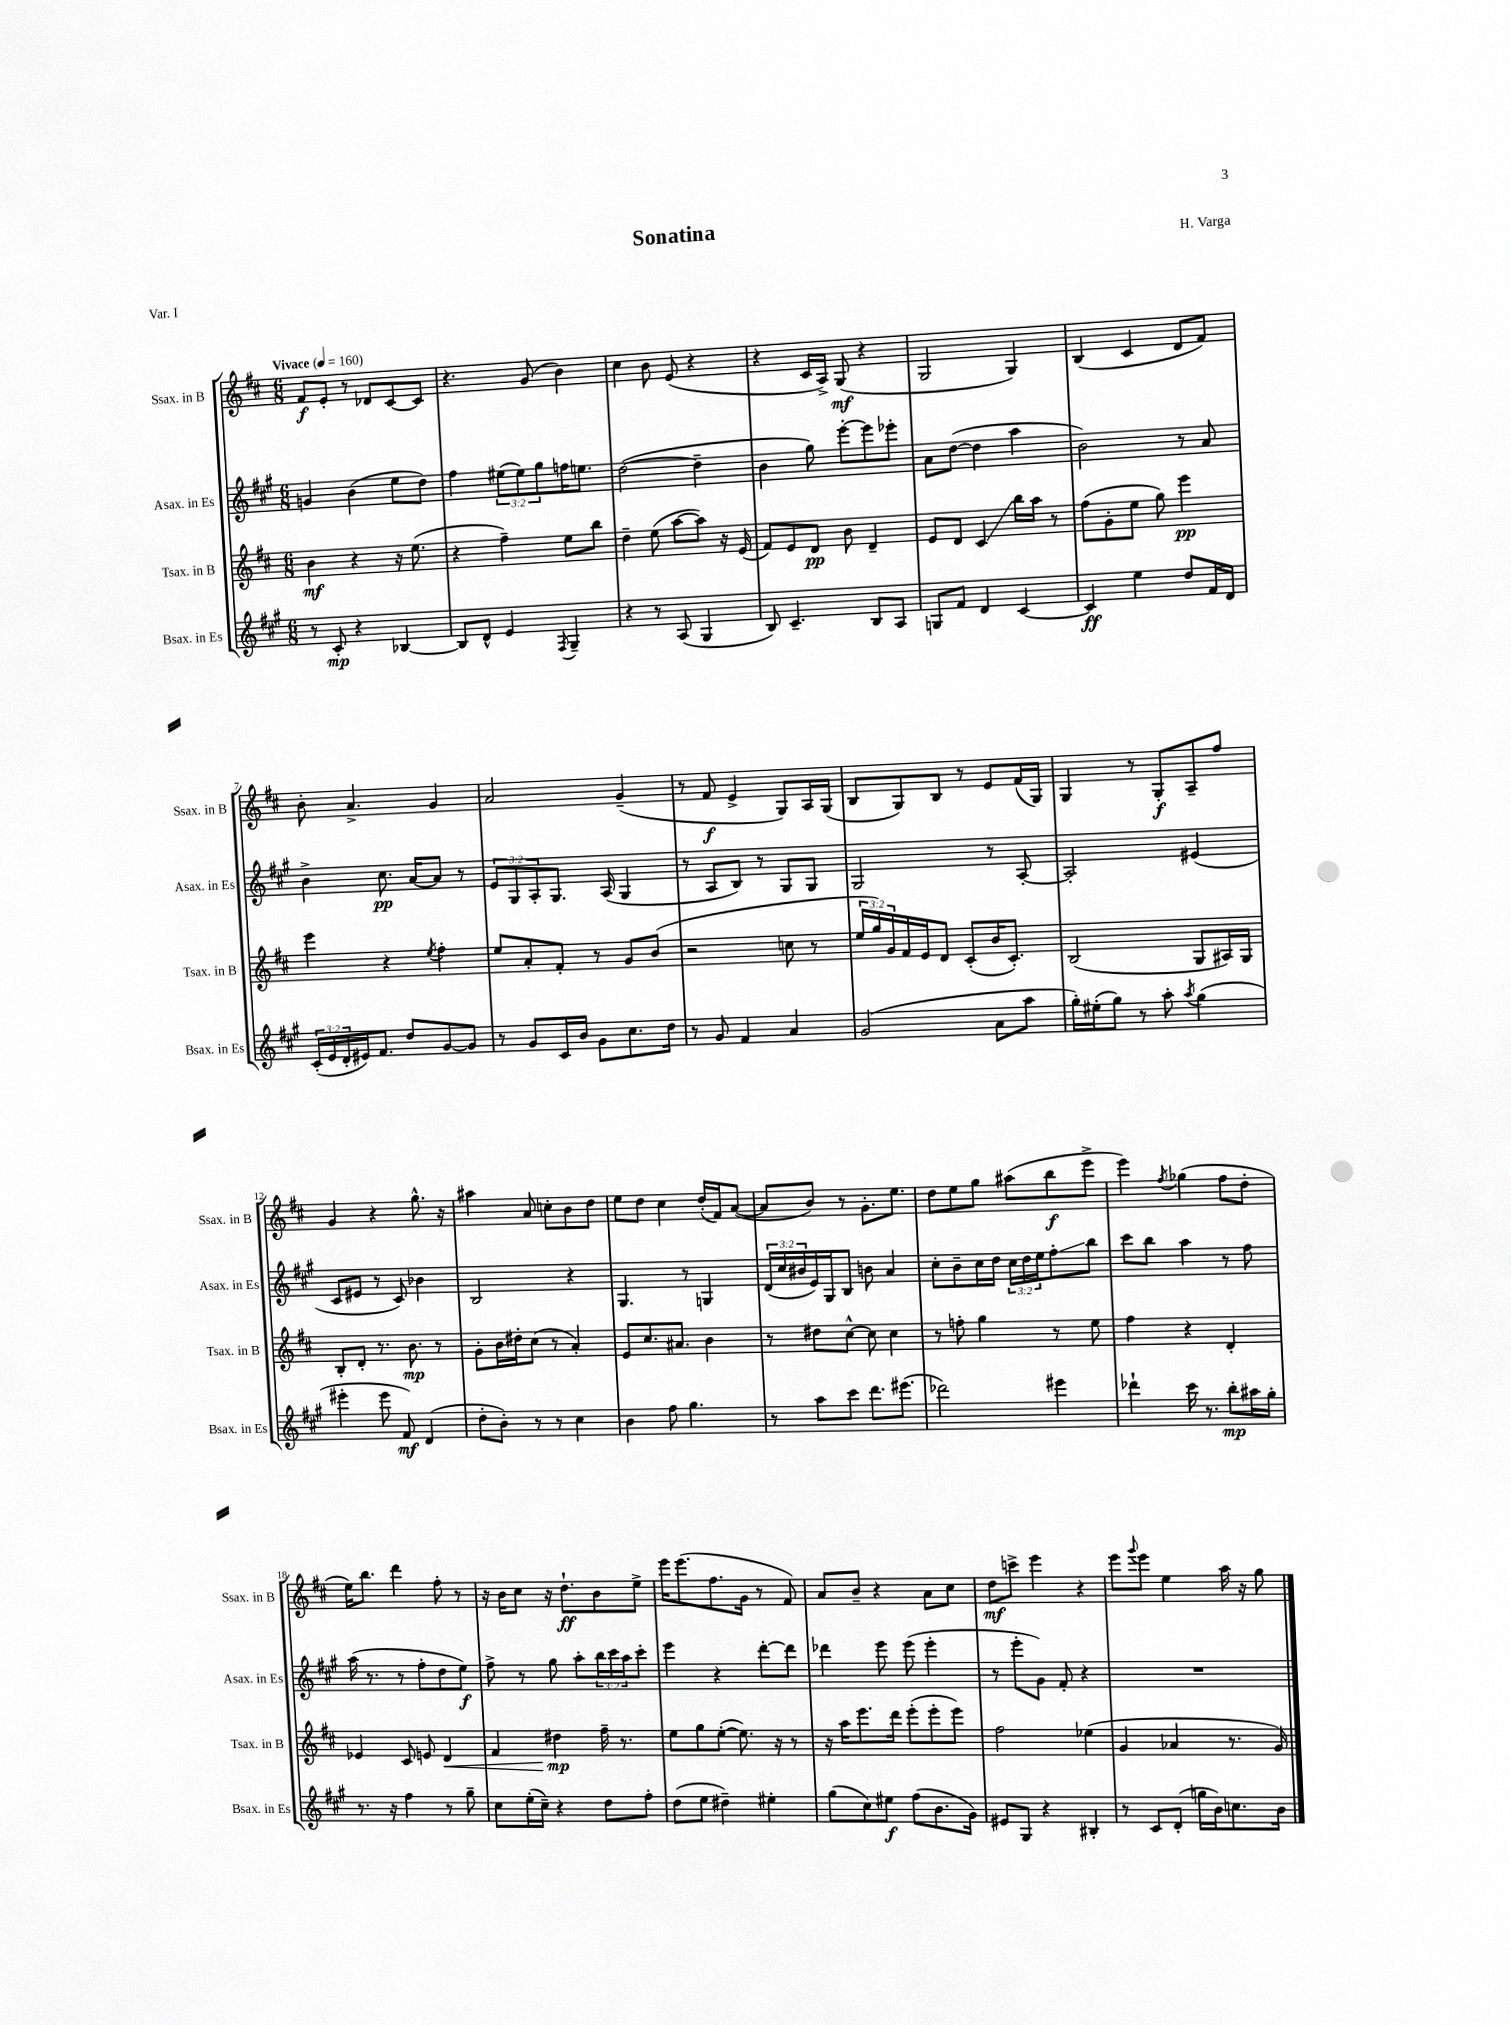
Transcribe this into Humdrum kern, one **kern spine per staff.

**kern	**kern	**kern	**kern
*staff4	*staff3	*staff2	*staff1
*clefG2	*clefG2	*clefG2	*clefG2
*k[f#c#g#]	*k[f#c#]	*k[f#c#g#]	*k[f#c#]
*M6/8	*M6/8	*M6/8	*M6/8
*MM160	*MM160	*MM160	*MM160
8r	4b\	4g/	8f#/L
8c#'/	.	.	8e'/J
4r	4r	(4b\	8r
.	.	.	8d-/L
[4B-/	16r	8ee\L	[8c#/
.	(8.ee\	.	.
.	.	8dd\J)	8c#/]J
=	=	=	=
8B-/]L	4r	4ff#\	4.r
8d^^/J	.	.	.
4e/	4ff#~\)	(12ee#\L	.
.	.	12ee#\)	.
.	.	.	(8g/
.	.	12gg#\	.
8qF#/	.	.	.
4G#~/	8ee\L	16ff\K	4b\)
.	.	8.ee\J	.
.	8bb\J	.	.
=	=	=	=
4r	4dd~\	([2dd\	4cc#\
8r	(8ee\	.	8b\
(8A/	[8aa\L	.	(8e/
4G#/	8aa\]J)	4dd~\]	4r
.	16r	.	.
.	(16e/	.	.
=	=	=	=
8B/)	8f#/L)	4b\	4r
4.c#~/	8e/	.	.
.	8d/J	8gg#\)	16c#/LL
.	.	.	16A^/JJ)
.	8b\	[8eee'\L	(8G/
8B/L	4d~/	8eee\]	4r
8A/J	.	8eee-'\J	.
=	=	=	=
8G/L	8e/L	8a\L	2G/
8f#/J	8d/J	([8dd\J	.
4d/	4c#/	4dd\]	.
[4c#/	16bb\LL	4aa\	4G/)
.	16aa\JJ	.	.
.	8r	.	.
=	=	=	=
4c#/]	(8ff#\L	2b\)	(4B/
.	8g'\	.	.
4ee\	8ee\J	.	4c#/
.	8gg\)	.	.
8dd/L	4eee\	8r	8d/L
16f#/L	.	8a/	8f#/J)
16d/JJ	.	.	.
=	=	=	=
(24c#'/LL	4eee\	4b^\	8b'\
24e/	.	.	.
24d'/	.	.	.
16e#/J)	.	.	4.a^/
8.f#/J	.	.	.
.	4r	8.cc#\	.
8dd/L	.	.	.
.	.	[16a/LK	.
.	8qee/	.	.
[8g#/	4ff#'\	8a/]J	4g/
8g#/]J	.	8r	.
=	=	=	=
8r	8ee/L	12e/L	2a/
.	.	12G#/	.
8g#/L	8a'/	.	.
.	.	12A'/	.
16c#/L	8f#'/J	8.G#/J	.
16b/JJ	.	.	.
8g#\L	8r	.	.
.	.	(16A/	.
8.cc#\	8g/L	4G#/	(4g~/
.	(8b/J	.	.
16dd\Jk	.	.	.
=	=	=	=
8r	2r	8r	8r
8g#/	.	8A/L	8f#/
4f#/	.	8B/J)	4e^/
.	.	8r	.
4a/	8cc\	8G#/L	8G/L)
.	8r	8G#/J	16A/L
.	.	.	(16G/JJ
=	=	=	=
(2g#/	24ee/LL	2G#/	8B/L
.	24gg/)	.	.
.	24g/	.	.
.	16f#/	.	8G/)
.	16e/J	.	.
.	8d/J	.	8B/J
.	(8c#'/L	.	8r
8a\L	16b/K	8r	8e/L
.	8.c#'/J)	.	.
8aa\J	.	[8A'/	(16f#/L
.	.	.	16G/JJ)
=	=	=	=
16gg#'\LL)	(2B/	2A'/]	4G/
(16ee#'\J	.	.	.
8gg#\J)	.	.	.
8r	.	.	8r
8aa'\	.	.	8G'/L
8qaa/	.	.	.
(4gg#\	8G/L	(4e#/	8A~/
.	16A#/L)	.	8ff#/J
.	16G/JJ	.	.
=	=	=	=
4eee#'\	8B'/L	8c#/L	4g/
.	8d'/J	8e#/J	.
8eee#\	8.r	8r	4r
8f#/)	.	8c#/)	.
.	8.b\	.	.
(4d/	.	4b-\	8.gg^^\
.	8r	.	.
.	.	.	16r
=	=	=	=
8dd'\L	8g'\L	2B/	4aa#\
8b'\J)	16b\L	.	.
.	16dd#'\J	.	.
8r	(8cc#\J	.	8a/
8r	8r	.	8cc'\L
4cc#\	4a'/)	4r	8b\
.	.	.	8dd\J
=	=	=	=
4b\	8e/L	4.G#/	8ee\L
.	8.cc#/	.	8dd\J
8ff#\	.	.	4cc#\
.	8.a#/J	.	.
4.gg#\	.	8r	.
.	4b\	4G/	(16dd'/LL
.	.	.	16f#/J)
.	.	.	([8a/J
=	=	=	=
8r	8r	(24d/LL	8a/]L
.	.	24cc#/	.
.	.	24b#/	.
8aa\L	8dd#\L	16e/)	8b/J)
.	.	16G#/J	.
8ccc#\J	[8cc#^^\J	8B/J	8r
8.ddd\L	8cc#\]	8b\	8.g'\L
.	4cc#\	4a/	.
(8.eee#\J	.	.	8.ee\J
=	=	=	=
2ddd-\)	8r	8cc#'\L	8dd\L
.	8ff'\	8b~\	8ee\
.	4gg\	16cc#\L	8gg\J
.	.	16dd\JJ	.
.	.	24cc#\LL	(8aa#\L
.	.	24dd\	.
.	.	24ee\J	.
4eee#\	8r	8ff#'\	8bb\
.	8ee\	8bb\J	8eee^\J
=	=	=	=
4ddd-`\	4ff#\	8ccc#\L	4eee\)
.	.	8bb\J	.
.	.	.	8qff#/
16ccc#\	4r	4aa\	(4gg-\
8.r	.	.	.
8bb'\L	4d'/	8r	8ff#\L
16aa#\L	.	8ff#\	8dd'\J
16gg#'\JJ	.	.	.
=	=	=	=
8.r	4e-/	(16aa\	16ee\LK)
.	.	8.r	8.bb\J
16r	.	.	.
4ff#\	8c#/	8r	4ddd\
.	8e/	8ff#'\L	.
8r	4d/	8dd\	8ff#'\
8gg#~\	.	8ee\J)	8r
=	=	=	=
8cc#\L	4f#/	8ff#^\	16r
.	.	.	16b\LK
(16ee'\L	.	8r	8cc#\J
16cc#~\JJ)	.	.	.
4r	4dd#\	8gg#\	16r
.	.	.	8.dd`\L
.	.	8aa'\L	.
8dd\L	16ff#~\	24bb\L	8b\
.	.	24ccc#\	.
.	8.r	.	.
.	.	24aa\J	.
8ff#'\J	.	8ccc#'\J	8ee^\J
=	=	=	=
(8dd\L	8ee\L	4eee\	16eee\LK
.	.	.	(8.eee\
8ee\J	8gg\	.	.
4dd#~\)	([8ee'\J	4r	8.ff#\
.	8.ee\])	.	.
.	.	.	16g\Jk
4ee#'\	.	[8ddd'\L	8r
.	16r	.	.
.	8r	8ddd\]J	8f#/)
=	=	=	=
(8gg#\L	16r	4ddd-\	8a/L
.	16aa\LK	.	.
8cc#\)	8.eee\	.	8b~/J
8ee#\J	.	8eee\	4r
.	16ddd\Jk	.	.
(8ff#\L	(8eee'\L	(8eee\	.
8.b\	8eee'\	4eee'\	8a\L
.	8eee\J)	.	8cc#\J
16g#\Jk)	.	.	.
=	=	=	=
8e#/L	2ff#\	8r	8dd\L
8G#/J	.	8eee'\L	8ccc^\J
4r	.	8g#\J)	4eee\
.	.	8f#'/	.
4B#'/	(4ee-\	4r	4r
=	=	=	=
8r	4g/	2.r	8eee\L
.	.	.	8qqggg/
8c#/L	.	.	8eee\J
(8d'/J	4a-/	.	4ee\
16gg\LL	.	.	.
16b\J)	.	.	.
8.cc\	8.r	.	16aa\
.	.	.	16r
.	.	.	8gg\
16b\Jk	16g/)	.	.
==	==	==	==
*-	*-	*-	*-
